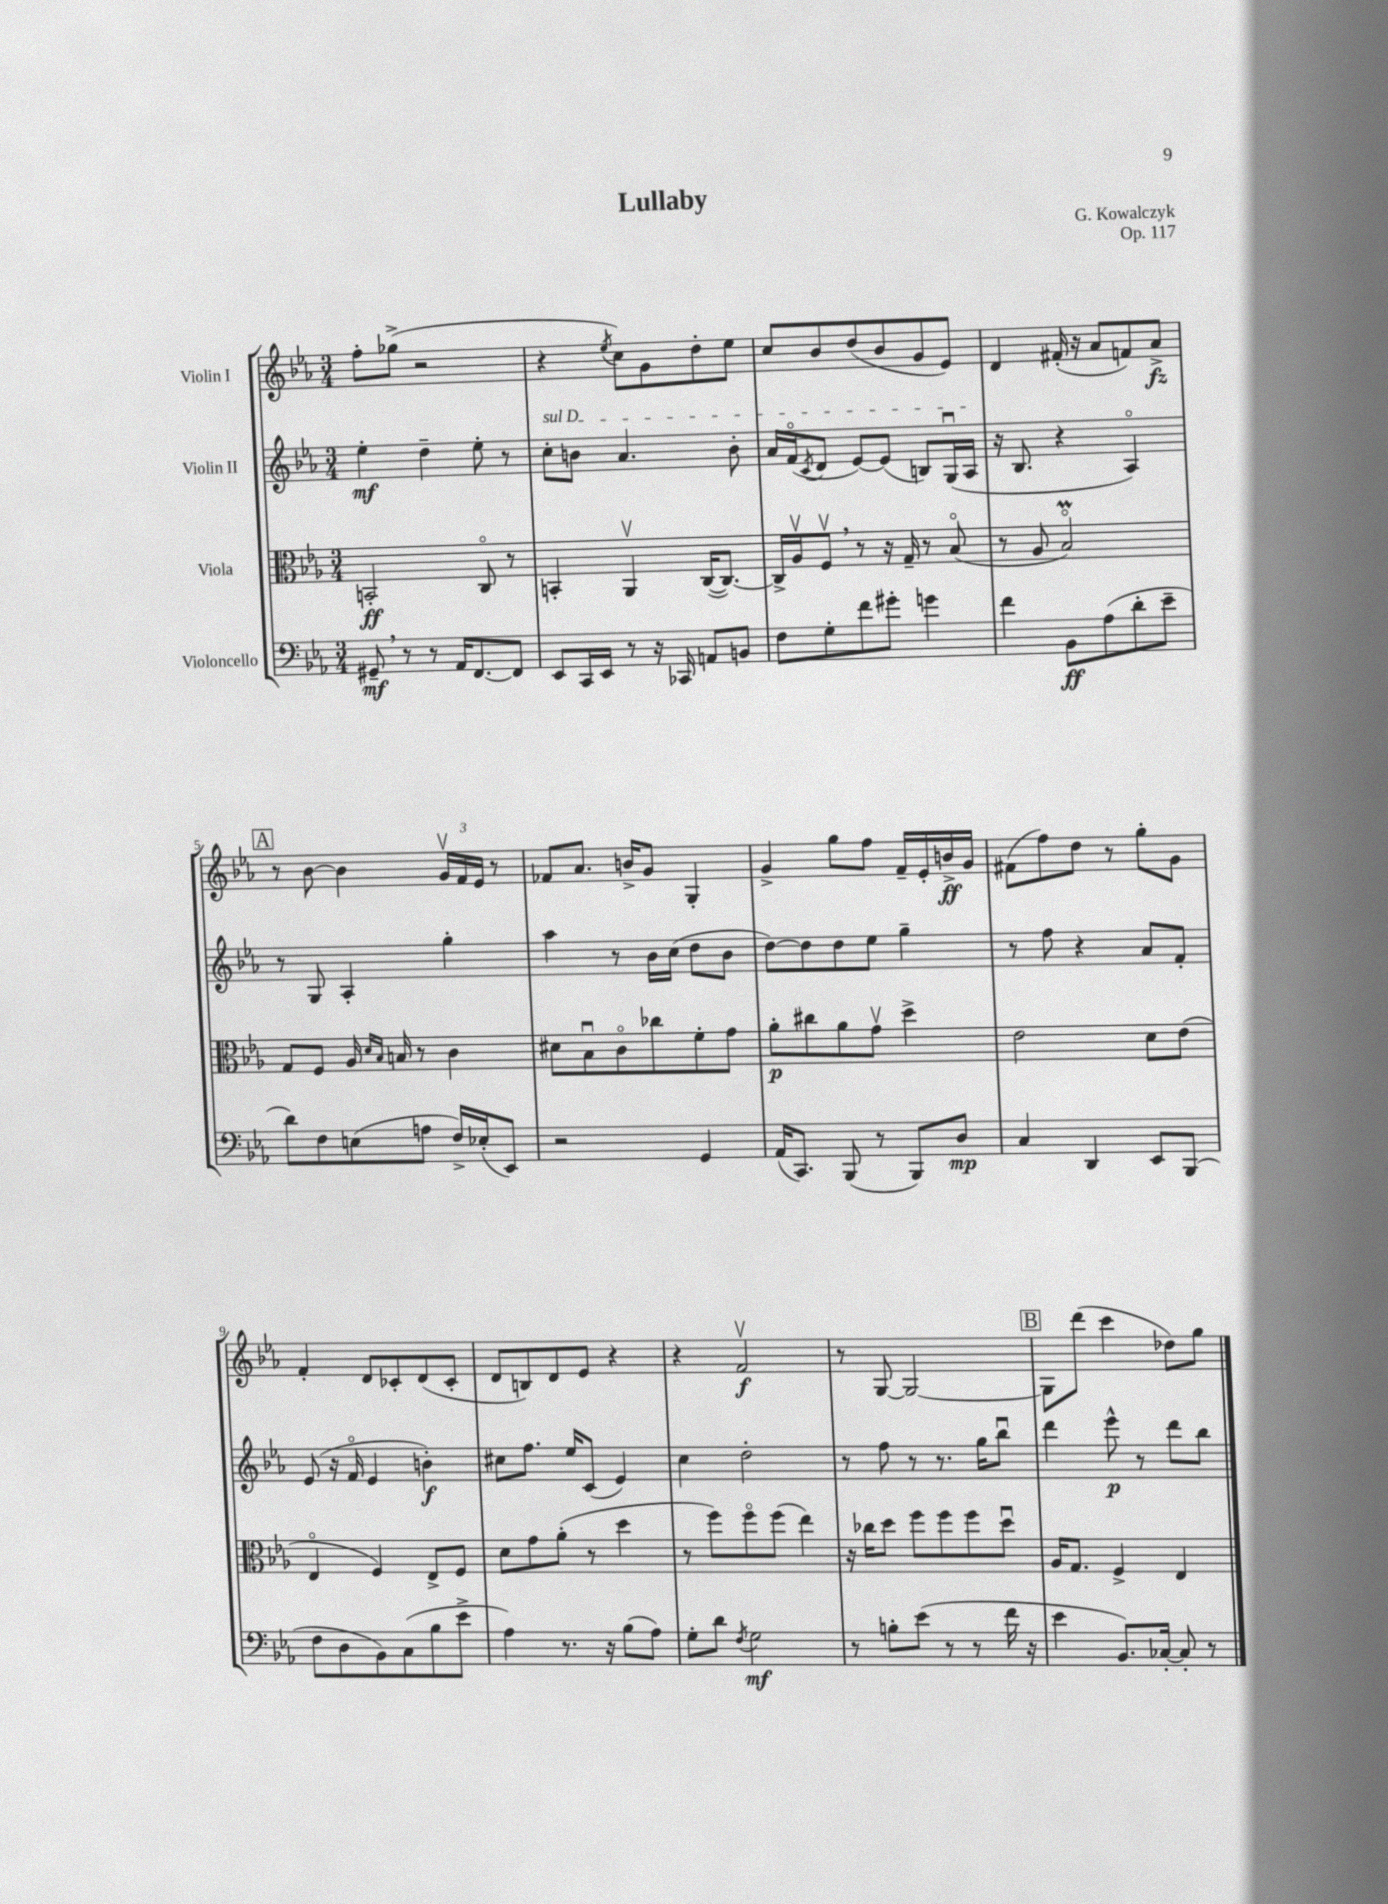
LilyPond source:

\header { title = "Lullaby" composer = "G. Kowalczyk" opus = "Op. 117" }
<<
\new StaffGroup <<
\new Staff = "s0" \with { instrumentName = "Violin I" } {
    \clef treble \key ees \major \numericTimeSignature \time 3/4
    f''8-. ges''8->( r2 |
    r4 \acciaccatura { ees''8 } c''8) g'8 d''8-. ees''8 |
    c''8 bes'8 d''8( bes'8 g'8 ees'8) |
    d'4 fis'16-.( r16 aes'8 f'8) aes'8->\fz |
    \mark \markup { \box "A" } r8 bes'8~ bes'4 \tuplet 3/2 { g'16\upbow f'16 ees'16 } r8 |
    fes'8 aes'8. b'16-> g'8 g4-. |
    g'4-> g''8 f''8 f'16-- ees'16-. b'16->\ff g'16 |
    fis'8( f''8) d''8 r8 g''8-. g'8 |
    f'4-. d'8 ces'8-. d'8( ces'8-. |
    d'8 b8) d'8 ees'8 r4 |
    r4 f'2\upbow\f |
    r8 g8~ g2~ |
    \mark \markup { \box "B" } g8 d'''8( c'''4 des''8) g''8 \bar "|." |
}
\new Staff = "s1" \with { instrumentName = "Violin II" } {
    \clef treble \key ees \major \numericTimeSignature \time 3/4
    ees''4-.\mf d''4-- ees''8-. r8 |
    \once \override TextSpanner.bound-details.left.text = \markup { \italic "sul D" } c''8-.\startTextSpan b'8 aes'4. b'8-. |
    aes'16 f'16\flageolet( \acciaccatura { c'8 } d'8 ees'8~) ees'8( b8) g16\downbow( aes16\stopTextSpan |
    r16 bes8. r4 aes4\flageolet) |
    \mark \markup { \box "A" } r8 g8 aes4-. g''4-. |
    aes''4 r8 bes'16 c''16( d''8 bes'8 |
    d''8~) d''8 d''8 ees''8 g''4-- |
    r8 f''8 r4 aes'8 f'8-. |
    ees'8( r16 f'16\flageolet ees'4 b'4-.\f) |
    cis''8 f''8. ees''16 c'8( ees'4) |
    c''4 d''2-. |
    r8 f''8 r8 r8. g''16 bes''8\downbow |
    \mark \markup { \box "B" } d'''4 ees'''8-^\p r8 d'''8 bes''8 \bar "|." |
}
\new Staff = "s2" \with { instrumentName = "Viola" } {
    \clef alto \key ees \major \numericTimeSignature \time 3/4
    b,2-.\ff c8\flageolet r8 |
    b,4-. aes,4\upbow c16~( c8.~) |
    c16-> aes16\upbow f8\upbow \breathe r8 r16 g16-- r8 bes8\flageolet( |
    r8 aes8 bes2\flageolet\prall) |
    \mark \markup { \box "A" } g8 f8 aes16 \grace { d'16 bes16 } b16 r8 c'4 |
    dis'8 bes8\downbow c'8\flageolet ces''8 f'8-. g'8 |
    aes'8-.\p cis''8 aes'8 g'8\upbow d''4-> |
    ees'2 d'8 ees'8( |
    ees4\flageolet f4) ees8-> f8 |
    d'8 g'8 aes'8-.( r8 d''4 |
    r8 f''8) f''8\flageolet f''8( ees''4) |
    r16 ces''16 d''8 f''8 f''8 f''8 d''8\downbow |
    \mark \markup { \box "B" } aes16 g8. f4-> ees4 \bar "|." |
}
\new Staff = "s3" \with { instrumentName = "Violoncello" } {
    \clef bass \key ees \major \numericTimeSignature \time 3/4
    gis,8--\mf \breathe r8 r8 aes,16 f,8.~ f,8 |
    ees,8 c,16 ees,16 r8 r16 ces,16 a,8 b,8 |
    f8 g8-. f'8 gis'8-. g'4 |
    f'4 bes,8\ff aes8( d'8-. ees'8-- |
    \mark \markup { \box "A" } d'8) f8 e8( a8 f16->) ees16-.( ees,8) |
    r2 g,4 |
    aes,16( c,8.) bes,,8( r8 bes,,8) d8\mp |
    c4 d,4 ees,8 bes,,8( |
    f8 d8 bes,8) c8( bes8 ees'8-> |
    aes4) r8. r16 bes8( aes8) |
    g8-. d'8 \acciaccatura { f8 } g2\mf |
    r8 b8-. ees'8( r8 r8 f'16 r16 |
    \mark \markup { \box "B" } ees'4 bes,8.) ces16~-. ces8-. r8 \bar "|." |
}
>>
>>
